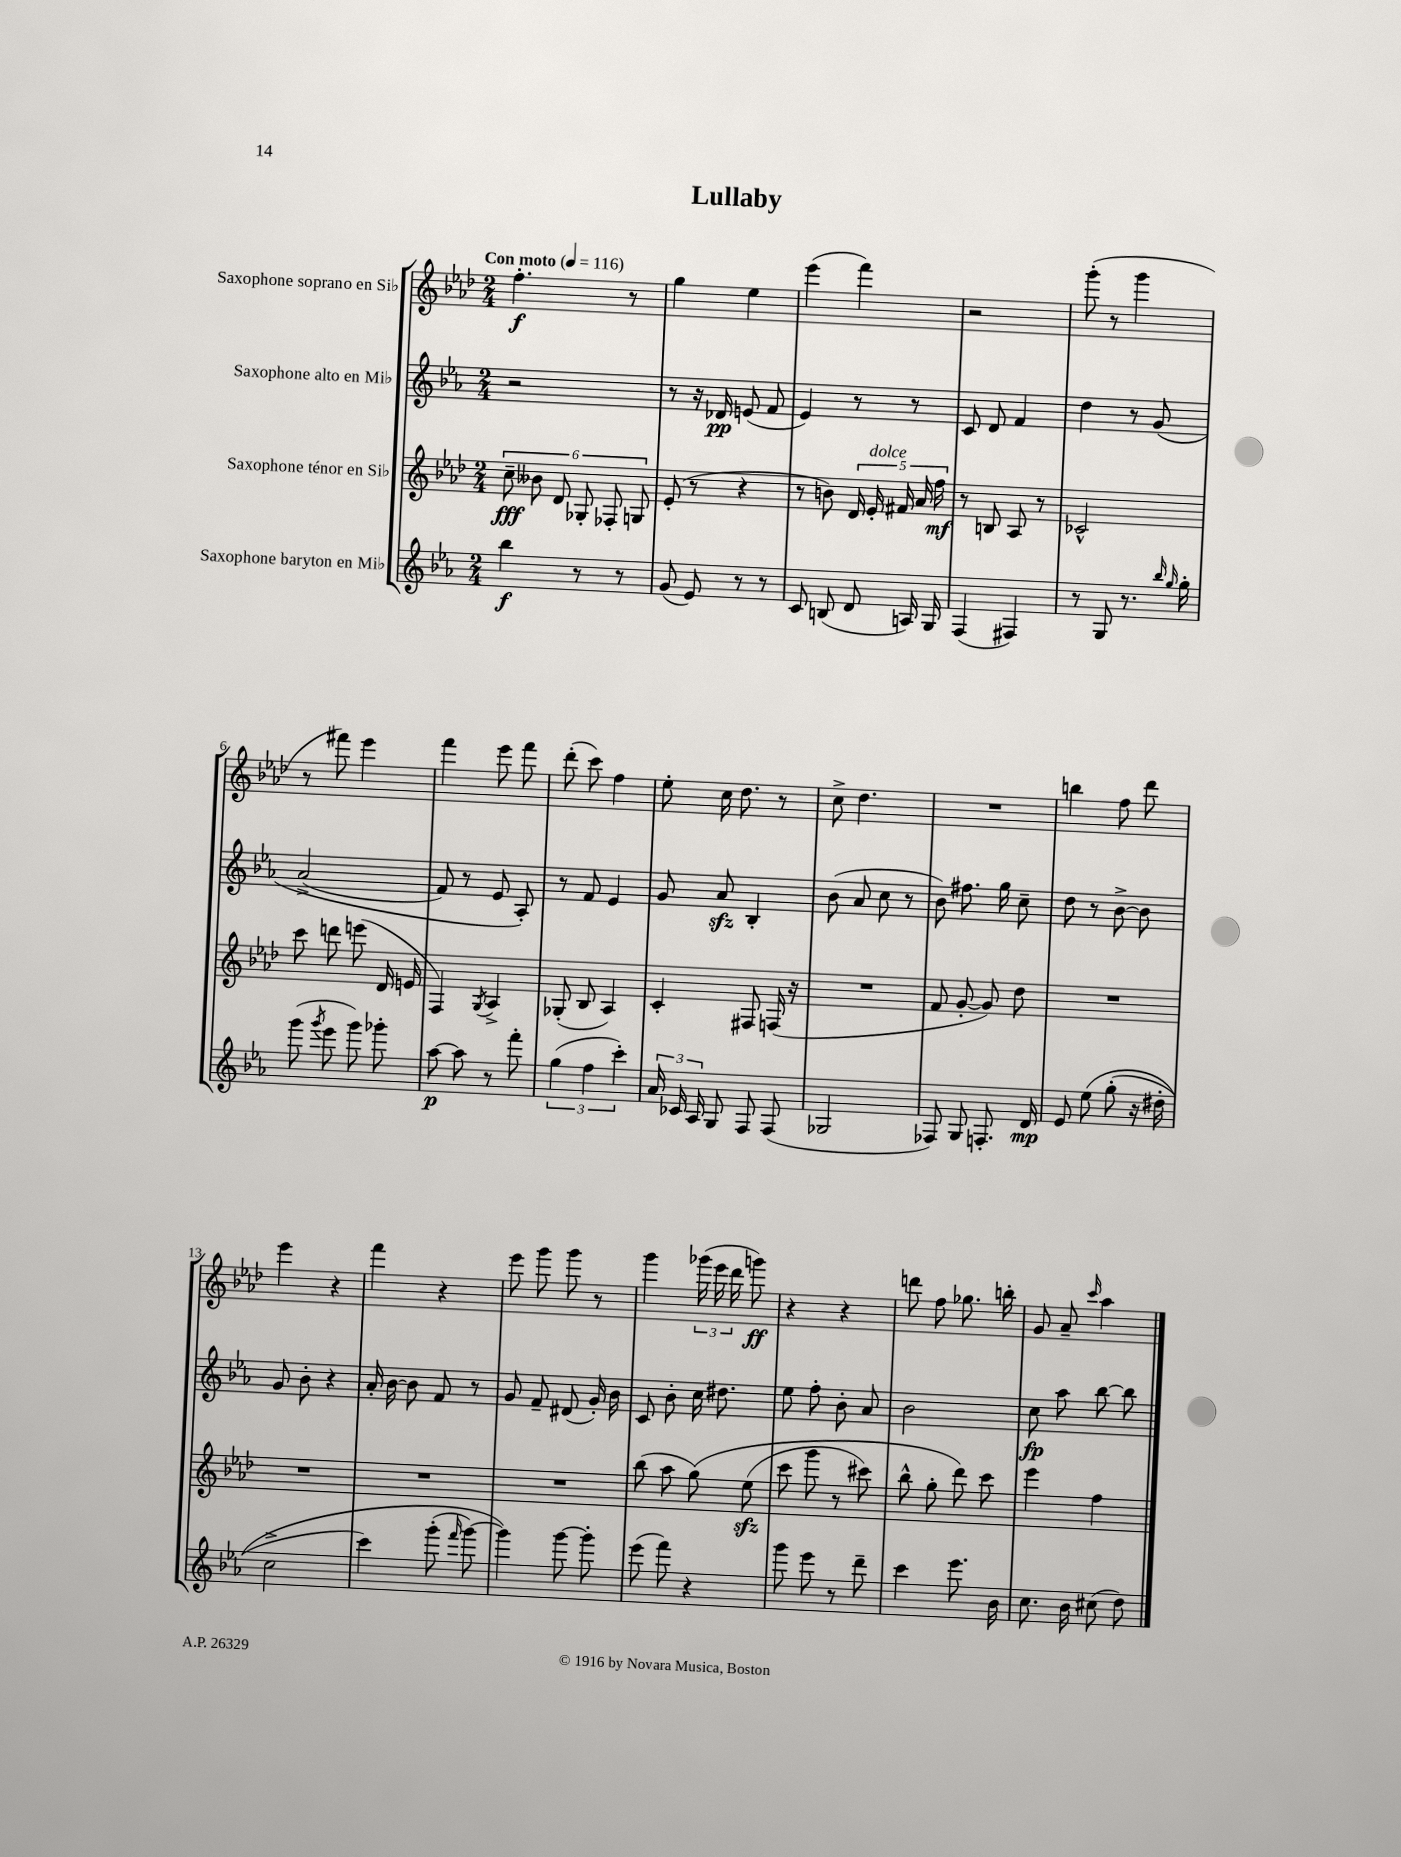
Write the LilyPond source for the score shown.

\header { title = "Lullaby" }
<<
\new StaffGroup <<
\new Staff = "s0" \with { instrumentName = "Saxophone soprano en Sib" } {
    \clef treble \key aes \major \numericTimeSignature \time 2/4 \tempo "Con moto" 4 = 116
    \autoBeamOff f''4.-.\f r8 |
    g''4 ees''4 |
    ees'''4( f'''4) |
    r2 |
    g'''8-.( r8 g'''4 |
    r8 fis'''8) ees'''4 |
    f'''4 ees'''8 f'''8 |
    des'''8-.( c'''8) f''4 |
    ees''8-. c''16 des''8. r8 |
    c''8-> des''4. |
    R2 |
    b''4 f''8 des'''8 |
    ees'''4 r4 |
    f'''4 r4 |
    ees'''8 g'''8 g'''8 r8 |
    g'''4 \tuplet 3/2 { ges'''16( ees'''16 des'''16 } g'''8\ff) |
    r4 r4 |
    d'''8 f''8 ges''8. b''16-. |
    g'8 aes'8-- \grace { c'''16 } aes''4 \bar "|." |
}
\new Staff = "s1" \with { instrumentName = "Saxophone alto en Mib" } {
    \clef treble \key ees \major \numericTimeSignature \time 2/4
    \autoBeamOff r2 |
    r8 r16 des'16\pp e'8( f'8 |
    ees'4) r8 r8 |
    c'8 d'8 f'4 |
    d''4 r8 g'8\( |
    aes'2->( |
    f'8) r8 ees'8 aes8-.\) |
    r8 f'8 ees'4 |
    g'8 aes'8\sfz bes4-. |
    bes'8( aes'8 c''8 r8 |
    bes'8) fis''8. g''16 c''8-- |
    d''8 r8 bes'8~-> bes'8 |
    g'8 bes'8-. r4 |
    aes'16-. bes'16~ bes'8 f'8 r8 |
    g'8 f'8-- dis'8( g'16-.) bes'16 |
    c'8 bes'8-. c''16 dis''8. |
    ees''8 f''8-. bes'8-. aes'8 |
    bes'2 |
    c''8\fp aes''8 bes''8~ bes''8 \bar "|." |
}
\new Staff = "s2" \with { instrumentName = "Saxophone ténor en Sib" } {
    \clef treble \key aes \major \numericTimeSignature \time 2/4
    \autoBeamOff \tuplet 6/4 { c''8--\fff beses'8 des'8 ges8-. fes8-. g8 } |
    ees'8-.( r8 r4 |
    r8 b'8) \tuplet 5/4 { des'16 ees'16-.^\markup { \italic "dolce" } fis'16 aes'16 f''16\mf } |
    r8 b8 aes8 r8 |
    ces'2-^ |
    c'''8 d'''8 e'''8( des'16 e'16 |
    f4) \acciaccatura { g8 } aes4-> |
    ges8-.( bes8 aes4) |
    c'4-. fis8 f16( r16 |
    R2 |
    f'8 g'8~-. g'8) des''8 |
    R2 |
    R2 |
    R2 |
    R2 |
    bes''8( aes''8 g''8)\( ees''8\sfz( |
    c'''8 g'''8 r8 cis'''8) |
    bes''8-^ g''8-. des'''8\) c'''8 |
    ees'''4 f''4 \bar "|." |
}
\new Staff = "s3" \with { instrumentName = "Saxophone baryton en Mib" } {
    \clef treble \key ees \major \numericTimeSignature \time 2/4
    \autoBeamOff bes''4\f r8 r8 |
    g'8( ees'8) r8 r8 |
    c'8 b8( d'8 a16) g16 |
    f4( fis4) |
    r8 g8 r8. \grace { bes''16 g''16 } g''16-. |
    g'''8( \acciaccatura { g'''8 } ees'''8 g'''8) ges'''8-. |
    aes''8~\p aes''8 r8 f'''8-. |
    \tuplet 3/2 { g''4( f''4 c'''4-.) } |
    \tuplet 3/2 { aes'16 ces'16 aes16 } g8 f8 f8( |
    ges2 |
    fes8) g8 f8.-. d'16\mp |
    ees'8 ees''8\( g''8-.( r16 dis''16-. |
    c''2-> |
    c'''4) g'''8-.( \grace { f'''16 } g'''8~) |
    g'''4\) g'''8~ g'''8-. |
    ees'''8( f'''8) r4 |
    g'''8 ees'''8 r8 d'''8-- |
    c'''4 ees'''8. bes'16 |
    c''8. bes'16 cis''8( d''8) \bar "|." |
}
>>
>>
